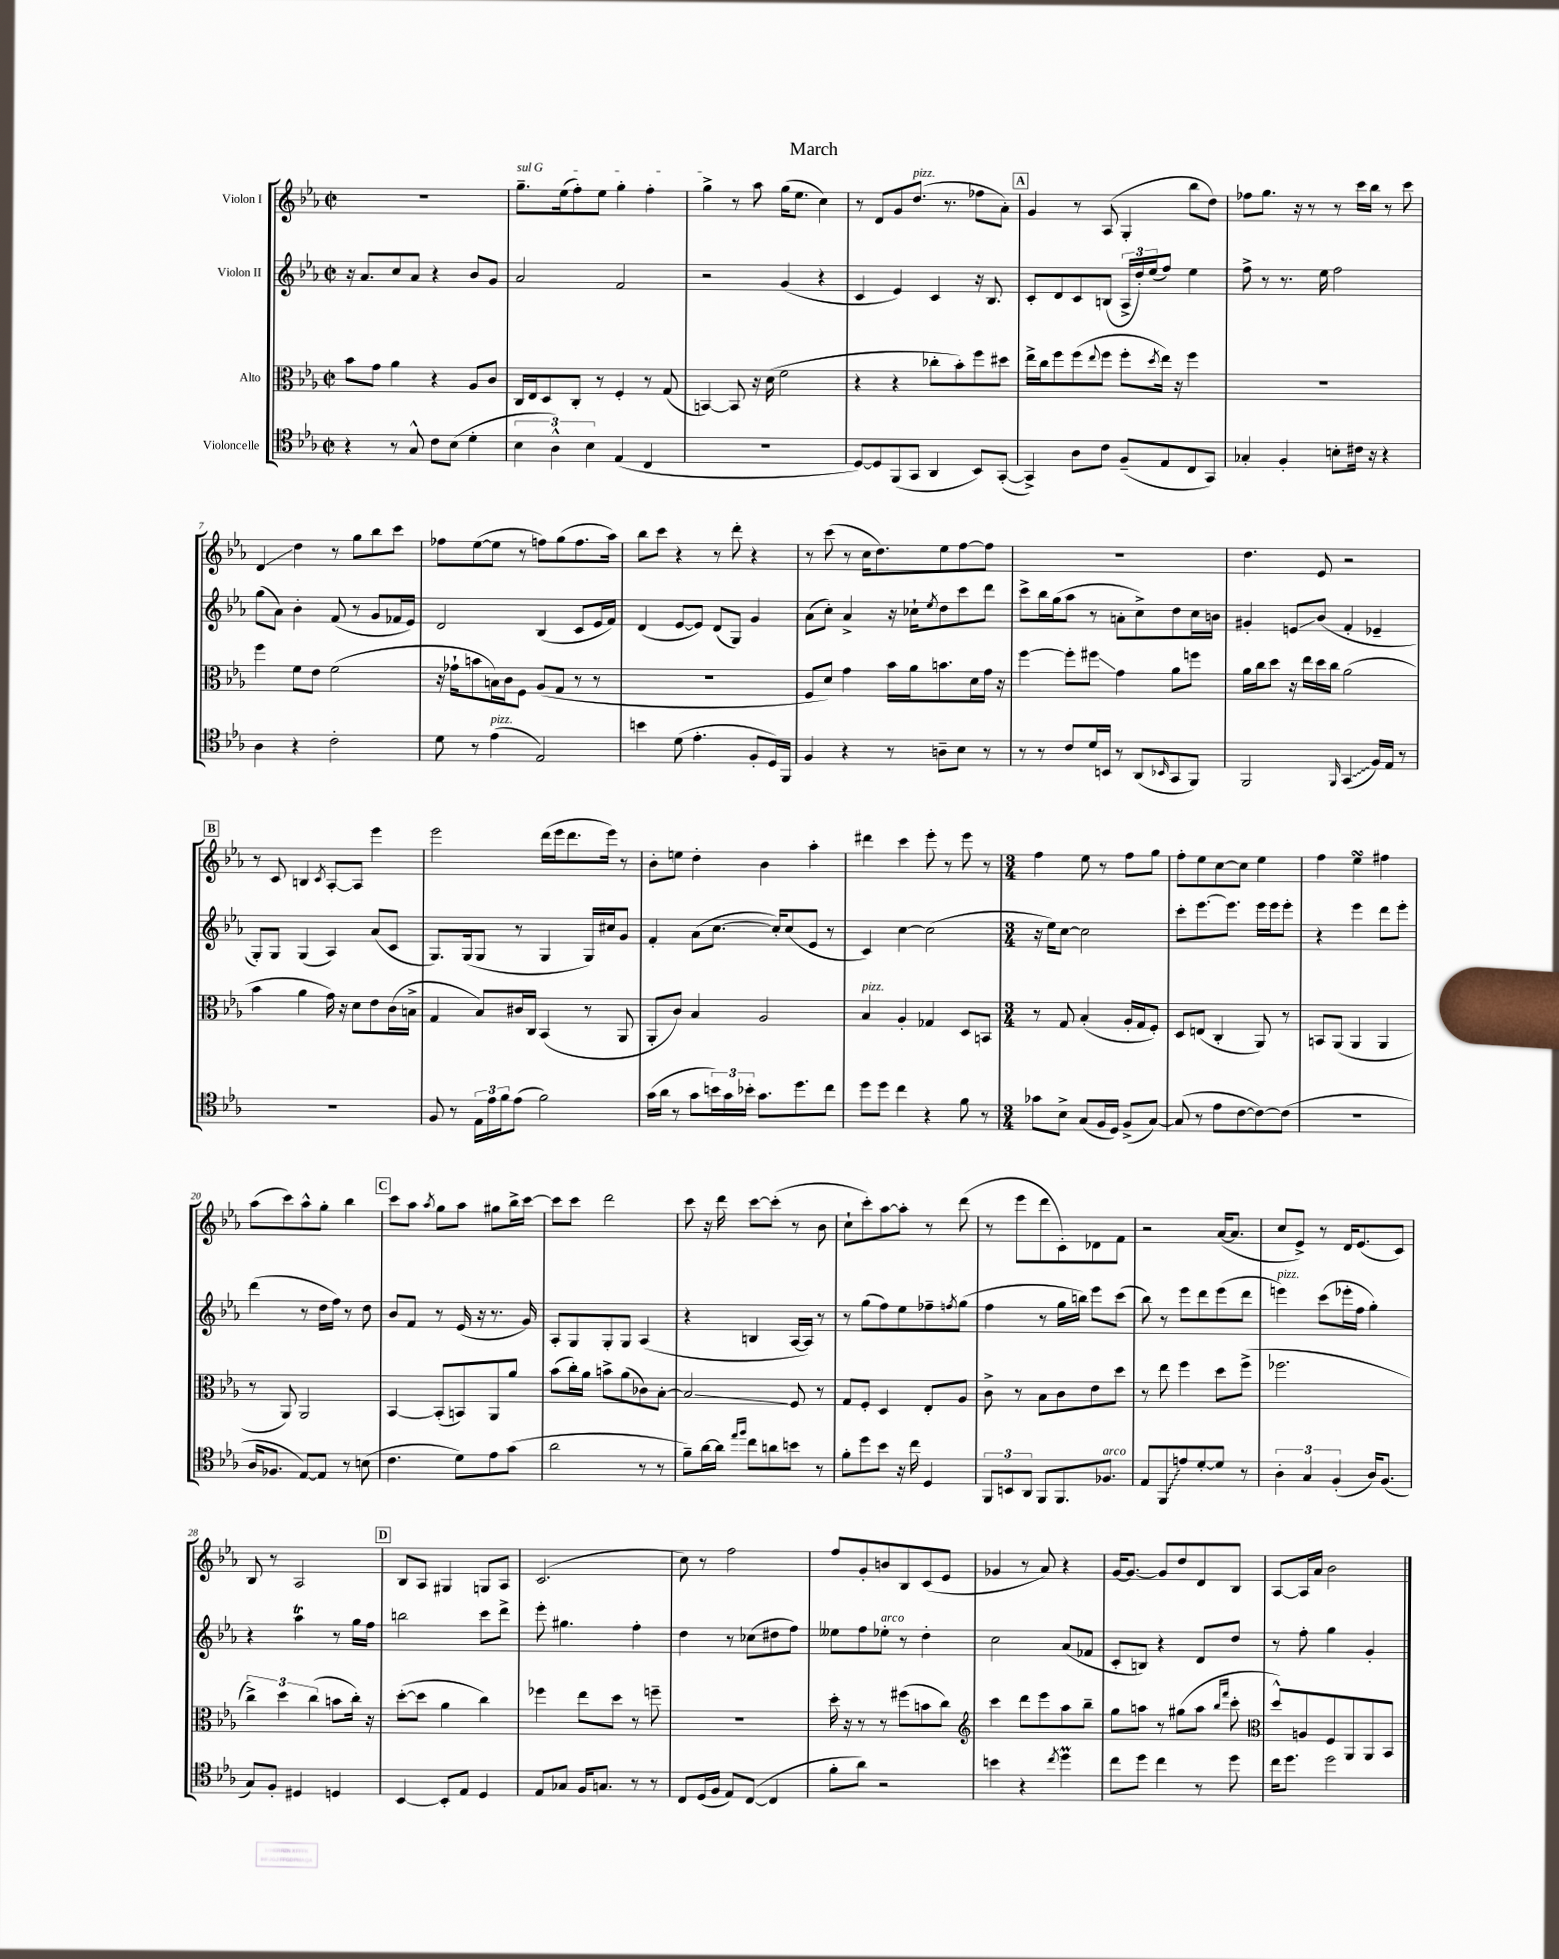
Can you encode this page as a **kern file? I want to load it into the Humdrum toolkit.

**kern	**kern	**kern	**kern
*staff4	*staff3	*staff2	*staff1
*clefC4	*clefC3	*clefG2	*clefG2
*k[b-e-a-]	*k[b-e-a-]	*k[b-e-a-]	*k[b-e-a-]
*M2/2	*M2/2	*M2/2	*M2/2
*met(c|)	*met(c|)	*met(c|)	*met(c|)
4r	8b-	16r	1r
.	.	8.a-	.
.	8g	.	.
8r	4a-	8cc	.
8G^^	.	8a-	.
8c	4r	4r	.
(8B-	.	.	.
4d'	8A-	8b-	.
.	8c	8g	.
=	=	=	=
6B-	16C	2a-	8.gg~
.	16E-	.	.
.	8D	.	.
6A-^^)	.	.	.
.	.	.	(16ee-
.	8C'	.	8ff')
6B-	.	.	.
.	8r	.	8ee-
(4E-	4F'	2f	4gg'
4C	8r	.	4ff'
.	(8G	.	.
=	=	=	=
1r	[4BB)	2r	4gg^
.	8BB]	.	8r
.	16r	.	8aa-
.	(16d	.	.
.	2f	(4g	(16gg
.	.	.	8.ee-
.	.	4r	4cc)
=	=	=	=
[8D)	4r	4c	8r
8D]	.	.	8d
(8FF	4r	4e-)	8g
8GG	.	.	(8.dd
4AA-	8cc-'	4c	.
.	.	.	8.r
.	8b-')	.	.
8BB-)	8ff	16r	8ff-
.	.	8.B-	.
([8GG'	8dd#	.	8a-')
=	=	=	=
4GG^])	16ee-^	8c'	4g
.	16cc	.	.
.	8ff	8d	.
8A-	(8ff	8c	8r
.	8qqee-	.	.
8c	8ff	(8B	(8A-
(8F~	8ff'	24A-^	4G'
.	.	24dd')	.
.	.	(24ee-	.
.	8qdd	.	.
8E-	16ee-)	8ff)	.
.	16r	.	.
8C	4ff	4ee-	8bb-
8GG)	.	.	8dd)
=	=	=	=
4G-'	1r	8ff^	8ff-
.	.	8r	8.gg
4F'	.	8.r	.
.	.	.	16r
.	.	.	8r
.	.	16ee-	.
8B'	.	2ff	8r
16c#	.	.	16ccc
16r	.	.	16bb-
4r	.	.	8r
.	.	.	8ccc
=	=	=	=
4A-	4ff	(8gg	4d
.	.	8a-)	.
4r	8f	4b-'	4dd
.	8e-	.	.
2c'	(2f	(8f	8r
.	.	8r	8gg
.	.	8g	8bb-
.	.	16f-	8ccc
.	.	16e-)	.
=	=	=	=
8d	16r	2d	8ff-
.	16g-`	.	.
8r	8b	.	([8ee-
(4e-	16B)	.	8ee-]
.	16c	.	.
.	8F	.	8r
2E-)	(8A-	(4B-	8ff)
.	8G	.	(8gg
.	8r	8c	8.ff
.	8r	16e-	.
.	.	16f)	16aa-)
=	=	=	=
4b	1r	(4d	8bb-
.	.	.	8ccc
(8d	.	[8e-	4r
4.e-'	.	8e-])	.
.	.	(8d	8r
.	.	8G)	8ddd'
8F'	.	4g	4r
16D)	.	.	.
16FF	.	.	.
=	=	=	=
4F	8F	(8a-	8r
.	8d)	8cc')	(8ccc
4r	4g	4a-^	8r
.	.	.	16cc
.	.	.	8.dd)
8r	16b-	16r	.
.	16a-	16cc-`	.
.	.	8qee-	.
8A~	8.b	8dd	8ee-
8B-	.	8ccc	[8ff
.	16d	.	.
8r	16g	8ddd	8ff]
.	16r	.	.
=	=	=	=
8r	[4ff	8ccc^	1r
8r	.	16bb-	.
.	.	(16gg	.
8c	8ff']	8aa-	.
16d	8ff#	8r	.
16BB	.	.	.
8r	4g	8a'	.
(8AA-	.	8cc^)	.
16qqBB-	.	.	.
8GG	8a-	8dd	.
8FF)	8ff	16cc	.
.	.	16b	.
=	=	=	=
2FF	16a-	4g#'	4.dd
.	16cc	.	.
.	8dd	.	.
.	16r	8e	.
.	16ee-	.	.
.	16dd	(8b-	8e-
.	16cc	.	.
16qqFF	.	.	.
(4GG	(2a-	4f'	2r
16F)	.	4e-~	.
16E-	.	.	.
8r	.	.	.
=	=	=	=
1r	4b-	8G')	8r
.	.	8G	8c
.	4a-	(4G	4B
.	.	.	8qc
.	16g)	4A-)	[8A-'
.	16r	.	.
.	8d	.	8A-]
.	8e-	(8a-	4eee-
.	(16c	8c	.
.	16B^	.	.
=	=	=	=
8F	4G	8.G)	2eee-
8r	.	.	.
.	.	(16G	.
24E-	8B-)	8G	.
24e-	.	.	.
24f	.	.	.
(8e-	16c#	8r	.
.	16C	.	.
2f)	(4BB-	4G	(16ddd
.	.	.	16eee-
.	.	.	8.ddd
.	8r	16G)	.
.	.	16cc#	16eee-)
.	8AA-	8g	8r
=	=	=	=
(16g	8AA-'	4f'	8b-'
16a-	.	.	.
8r	8c)	.	8ee
8g	4B-	(8a-	4dd'
24b)	.	[8.cc	.
24g	.	.	.
24b-'	.	.	.
8.g	2A-	.	4b-
.	.	16cc'])	.
.	.	(8cc	.
8.dd	.	.	.
.	.	8e-	4aa-'
8cc	.	8r	.
=	=	=	=
8dd	4B-	4c)	4ddd#
8dd	.	.	.
4cc	4A-'	[4cc	4ccc
4r	4G-	(2cc]	8eee-'
.	.	.	8r
8f	8D	.	8eee-
8r	8BB	.	8r
=	=	=	=
*M3/4	*M3/4	*M3/4	*M3/4
8g-	8r	16r	4ff
.	.	16ee-)	.
8B-^	8G	[8cc	.
(8G	(4B-'	2cc]	8ee-
16F	.	.	8r
16D)	.	.	.
(8F^	16A-'	.	8ff
.	16G	.	.
[8G)	8F')	.	8gg
=	=	=	=
(8G]	8D	8ccc'	8ff'
8r	(8E	[8.eee-	8ee-
8e-	4C'	.	[8cc
.	.	8.eee-]	.
[8c	.	.	8cc]
8c_)	8AA-)	16eee-	4ee-
.	.	16eee-	.
(8c]	8r	8eee-'	.
=	=	=	=
2.r	8BB	4r	4ff
.	(8AA-	.	.
.	4AA-	4eee-	4ee-
.	4AA-	8ddd	4ff#
.	.	8eee-'	.
=	=	=	=
16A-	8r	(4ddd	(8aa-
8.F-	.	.	.
.	8AA-)	.	8ccc)
[8E-)	2AA-	8r	8aa-^^
8E-]	.	16dd	8gg'
.	.	16ff)	.
8r	.	8r	4bb-
(8B	.	8dd	.
=	=	=	=
4.c	[4BB-	8b-	8ccc
.	.	8f	8aa-
.	.	.	8qaa-
.	(8BB-']	8r	8gg
8d)	8BB)	(16e-	8aa-
.	.	16r	.
8e-	8AA-	8.r	8gg#
(8g	8a-	.	16bb-^
.	.	16g)	[16ccc
=	=	=	=
2a-	(8b-	8A-'	8ccc]
.	16cc')	8G	8ccc
.	16a-	.	.
.	8b^	8G'	2ddd
.	(8a-	8G	.
8r	8c-)	(4A-	.
8r	[8B-'	.	.
=	=	=	=
8f~)	2B-]	4r	8ccc
[16a-	.	.	16r
16a-]	.	.	16ddd
16qqee-	.	.	.
16qqff	.	.	.
8cc	.	4B	[8ccc
8a	.	.	(8ccc']
8b	8F	[16A-	8r
.	.	16A-])	.
8r	8r	8r	8b-
=	=	=	=
8f'	8G	8r	8cc`
8dd	8F'	(8gg	8ccc')
8b-	4D	8ff)	[8aa-
16r	.	8ee-	8aa-']
16cc	.	.	.
4D	8E-'	8ff-~	8r
.	.	8qff	.
.	8A-	(8gg	(8ddd
=	=	=	=
12FF	8c^	4ff	8r
12BB	.	.	.
.	8r	.	8eee-
12AA-	.	.	.
8FF	8B-	8r	8ddd
8.FF	8c	16gg	8c')
.	.	16bb)	.
.	8e-	8eee-	8d-
8.F-	.	.	.
.	8dd	(8ccc	8f
=	=	=	=
8E-	8r	8bb-)	2r
8FF	8ee-	8r	.
8e	4ff	8eee-	.
[8d'	.	8ddd	.
8d]	8dd	(8eee-	([16a-
.	.	.	8.a-]
8r	(8ff^	8ddd	.
=	=	=	=
6A-'	2.ff-	4eee)	8cc
.	.	.	8e-^)
6G	.	.	.
.	.	(8ccc	8r
(6F'	.	.	.
.	.	16eee-'	16d
.	.	16ff	(8.e-
16A-)	.	4gg')	.
(8.F	.	.	.
.	.	.	8c)
=	=	=	=
8G)	6cc^)	4r	8B-
8F'	.	.	8r
.	6dd	.	.
4D#	.	4aa-	2A-
.	(6cc	.	.
4D	8b	8r	.
.	16cc')	16gg	.
.	16r	16ff	.
=	=	=	=
[4BB-	([8dd'	2bb	8B-
.	8dd]	.	8A-
8BB-']	4a-	.	4G#
8E-	.	.	.
4D	4cc)	8ccc	8G
.	.	8ddd^	8A-
=	=	=	=
8E-	4ff-	8eee-'	(2.c
8G-	.	4.gg#	.
16F	8ee-	.	.
8.G	.	.	.
.	8dd	.	.
8r	8r	4ff'	.
8r	8ff~	.	.
=	=	=	=
8C	2.r	4dd	8cc)
(16D	.	.	8r
16F	.	.	.
8E-)	.	8r	2ff
([8C	.	(8cc-	.
4C]	.	8dd#	.
.	.	8ff)	.
=	=	=	=
8f'	16dd'	8ee--	8ff
.	16r	.	.
8a-)	8r	8ff	8g'
2r	8r	8ee-'	8b
.	(8ff#	8r	8B-
.	8b	4dd'	(8c
.	8cc)	.	8e-
=	=	=	=
*	*clefG2	*	*
4b	4ccc	2cc	4g-
4r	8ddd	.	8r
.	8eee-	.	8a-)
8qcc	.	.	.
4dd	8aa-	(8a-	4r
.	8bb-~	8f-	.
=	=	=	=
8cc	8gg	8c'	[16g
.	.	.	8.g_
8dd	8aa	8B)	.
4cc	8r	4r	8g]
.	(8gg#	.	8dd
8r	8aa	8d	8d
.	16qqbb-	.	.
.	16qqfff	.	.
8dd	8ccc'	8dd	8B-
=	=	=	=
*	*clefC3	*	*
16cc	8dd^^)	8r	[8A-
8.dd	.	.	.
.	8A	8ff'	16A-]
.	.	.	16a-
2dd	8F	4gg	2b-
.	8AA-	.	.
.	8AA-	4g'	.
.	8BB-	.	.
==	==	==	==
*-	*-	*-	*-
